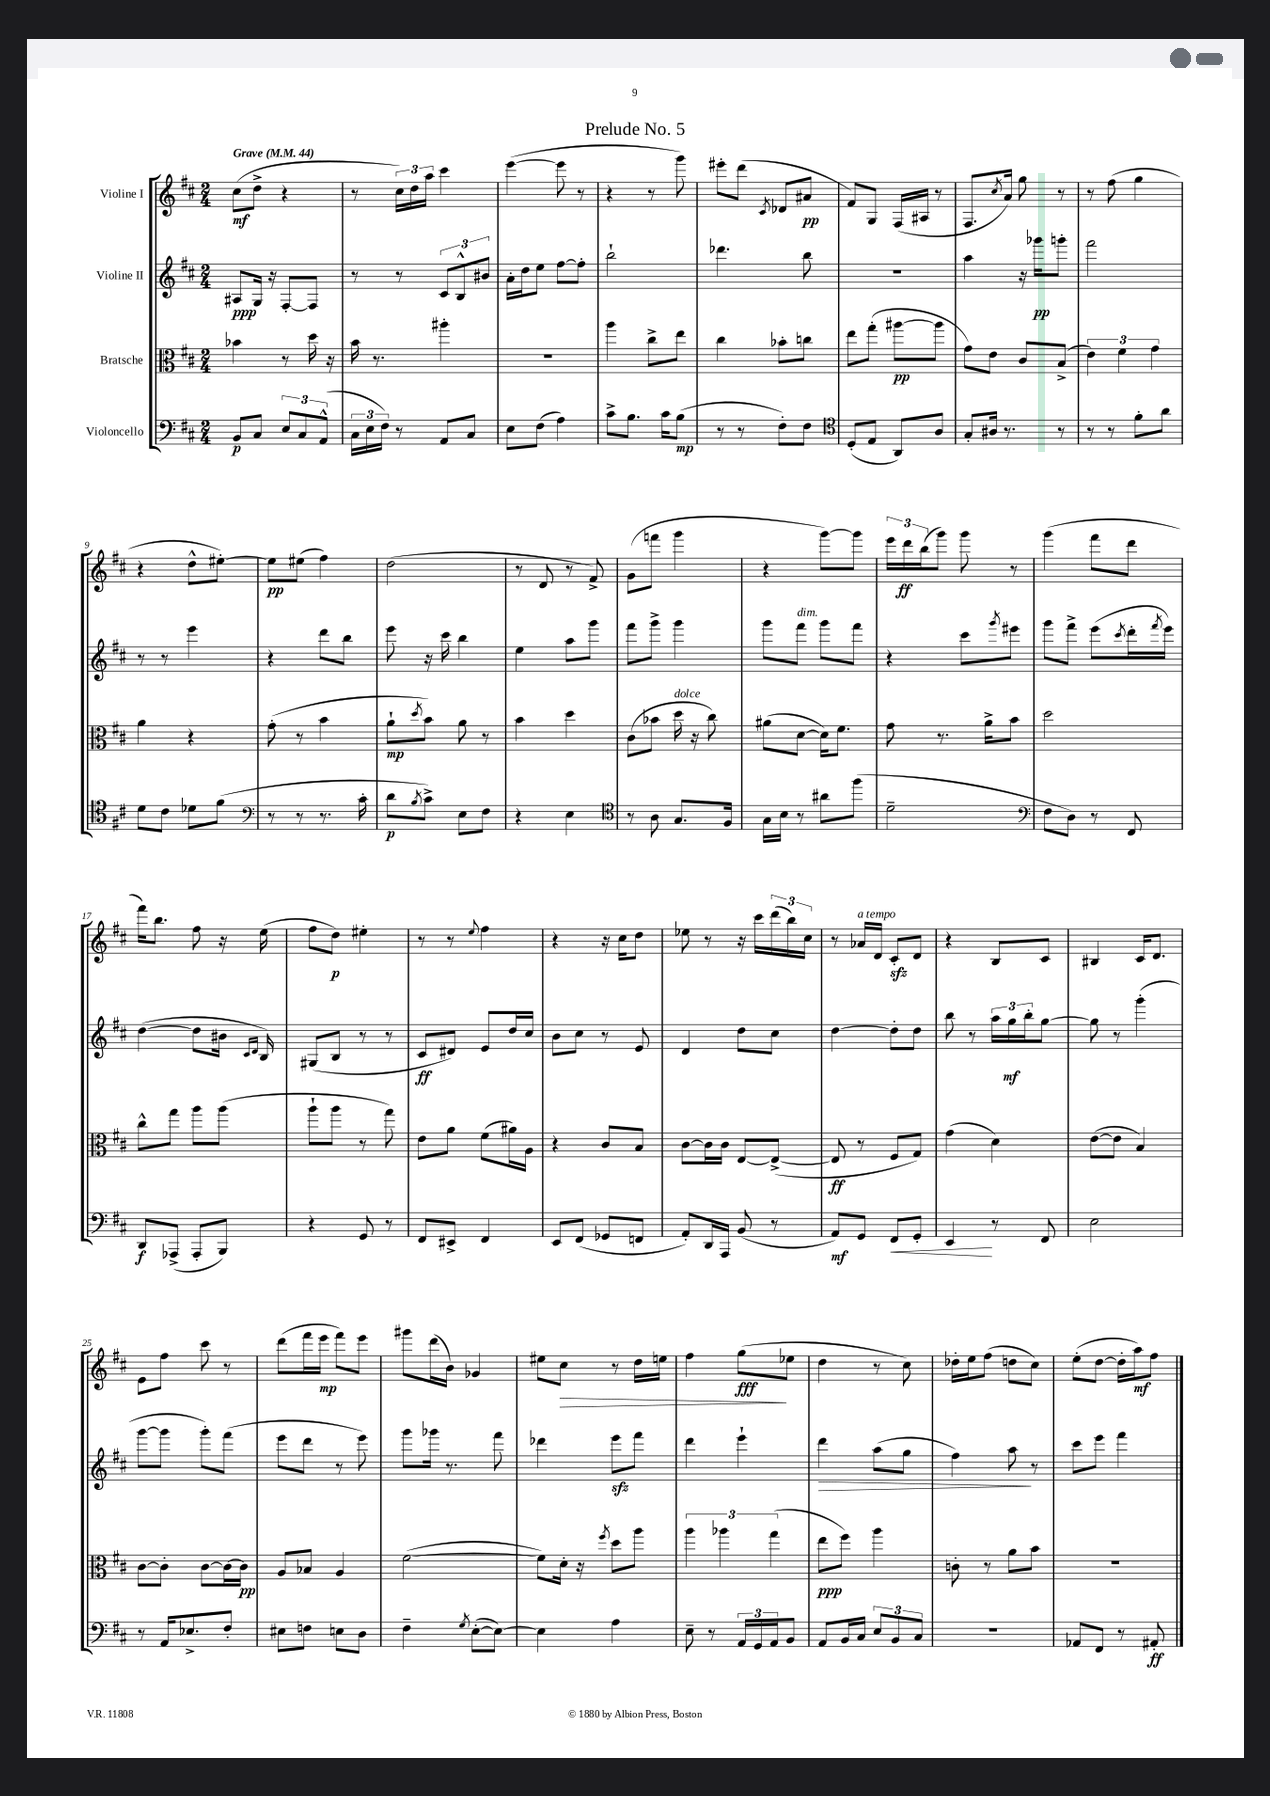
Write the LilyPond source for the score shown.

\header { title = "Prelude No. 5" }
<<
\new StaffGroup <<
\new Staff = "s0" \with { instrumentName = "Violine I" } {
    \clef treble \key d \major \numericTimeSignature \time 2/4 \tempo "Grave" 4 = 44
    cis''8\mf( d''8-> r4 |
    r8 \tuplet 3/2 { cis''16) d''16 a''16 } cis'''4 |
    e'''4~( e'''8 r8 |
    r4 r8 g'''8) |
    eis'''8-. d'''8( \acciaccatura { cis'8 } des'8 ais'8\pp |
    fis'8) g8 fis16( ais16 r8 |
    fis8. \acciaccatura { cis''8 } a'16) g''8 r8 |
    r8 fis''8( g''4 |
    r4 d''8-^ eis''8~-.) |
    eis''8\pp eis''8( fis''4) |
    d''2( |
    r8 d'8 r8 fis'8->) |
    g'8( f'''8 g'''4 |
    r4 g'''8~) g'''8 |
    \tuplet 3/2 { e'''16 d'''16\ff b''16( } g'''8) g'''8 r8 |
    g'''4( fis'''8 d'''8 |
    fis'''16) b''8. fis''8 r16 e''16( |
    fis''8 d''8\p) eis''4-. |
    r8 r8 \appoggiatura { e''8 } fis''4 |
    r4 r16 cis''16 d''8 |
    ees''8 r8 r16 cis'''16 \tuplet 3/2 { d'''16( b''16) cis''16 } |
    r8 aes'16^\markup { \italic "a tempo" } d'16 cis'8-.\sfz d'8 |
    r4 b8 cis'8 |
    bis4 cis'16 d'8. |
    e'8 fis''8 cis'''8 r8 |
    d'''8( fis'''16 e'''16\mp fis'''8) e'''8 |
    gis'''8 d'''16( b'16) ges'4 |
    eis''8 cis''8\> r8 d''16 e''16 |
    fis''4 g''8\fff\!( ees''8 |
    d''4 r8 cis''8) |
    des''16-. e''16 fis''8( d''8 cis''8) |
    e''8-.( d''8~ d''16-. a''16\mf) fis''8 \bar "|." |
}
\new Staff = "s1" \with { instrumentName = "Violine II" } {
    \clef treble \key d \major \numericTimeSignature \time 2/4
    ais8\ppp g16 r16 fis8~-. fis8 |
    r8 r8 \tuplet 3/2 { cis'8 b8-^ bis'8 } |
    a'16-. d''16 e''8 fis''8~ fis''8-. |
    b''2-! |
    des'''4. b''8 |
    r2 |
    a''4 r16 ges'''16\pp g'''8-. |
    fis'''2 |
    r8 r8 e'''4 |
    r4 d'''8 b''8 |
    e'''8 r16 cis'''16 b''4 |
    e''4 a''8 g'''8 |
    fis'''8 g'''8-> g'''4 |
    g'''8 fis'''8^\markup { \italic "dim." } g'''8 fis'''8 |
    r4 cis'''8 \acciaccatura { g'''8 } eis'''8 |
    g'''8 fis'''8-> e'''8( \acciaccatura { cis'''8 } d'''16-. \acciaccatura { fis'''8 } e'''16) |
    d''4~( d''8 bis'16 \grace { cis'16 d'16 } b16) |
    gis8( b8 r8 r8 |
    cis'8\ff dis'8) e'8 d''16 cis''16 |
    b'8 cis''8 r8 e'8 |
    d'4 d''8 cis''8 |
    d''4~ d''8-. d''8 |
    b''8 r8 \tuplet 3/2 { a''16 g''16\mf b''16-. } g''8~ |
    g''8 r8 g'''4-.( |
    g'''8~ g'''8 g'''8-.) fis'''8( |
    e'''8 d'''8 r8 e'''8) |
    g'''8 ges'''16 r8. fis'''8 |
    des'''4 e'''8\sfz fis'''8 |
    d'''4 e'''4-! |
    d'''4\> a''8( g''8 |
    fis''4) a''8\! r8 |
    cis'''8 e'''8 fis'''4 \bar "|." |
}
\new Staff = "s2" \with { instrumentName = "Bratsche" } {
    \clef alto \key d \major \numericTimeSignature \time 2/4
    bes'4 r8 d''16 r16 |
    b'16 r8. ais''4-. |
    r2 |
    a''4 cis''8-> e''8 |
    cis''4 bes'8-. c''8 |
    e''8 g''8-.( ais''8~\pp ais''8 |
    g'8) e'8 cis'8 b8->( |
    \tuplet 3/2 { e'4) fis'4 g'4 } |
    a'4 r4 |
    g'8-.( r8 b'4 |
    a'8-!\mp \acciaccatura { d''8 } b'8) a'8 r8 |
    b'4 d''4 |
    cis'8( bes'8 d''16^\markup { \italic "dolce" } r16 cis''8) |
    ais'8( d'8~ d'16) fis'8. |
    g'8 r8. a'16-> b'8 |
    d''2 |
    cis''8-^ g''8 a''8 a''8( |
    a''8-! a''8 r8 g''8) |
    e'8 a'8 fis'8( ais'16) a16 |
    r4 cis'8 b8 |
    cis'8~ cis'16 cis'16 e8~ e8~->( |
    e8\ff r8 fis8 g8) |
    g'4( d'4) |
    e'8~( e'8 b4) |
    cis'8~ cis'8-. cis'8~ cis'16~ cis'16\pp |
    a8 bes8 a4 |
    fis'2~( |
    fis'8) d'16-. r16 \acciaccatura { fis''8 } d''8 a''8 |
    \tuplet 3/2 { a''4 aes''4 g''4( } |
    e''8\ppp fis''8) a''4 |
    c'8-. r8 a'8 b'8 |
    r2 \bar "|." |
}
\new Staff = "s3" \with { instrumentName = "Violoncello" } {
    \clef bass \key d \major \numericTimeSignature \time 2/4
    b,8\p cis8 \tuplet 3/2 { e8 cis8 a,8-^( } |
    \tuplet 3/2 { cis16 e16 fis16) } r8 a,8 cis8 |
    e8 fis8( a4) |
    cis'8-> b8. cis'16 b8\mp( |
    r8 r8 fis8-.) fis8 |
    \clef tenor d8-.( e8 a,8) a8 |
    g8-. ais16 r8. r8 |
    r8 r8 fis'8-. a'8 |
    d'8 cis'8 des'8 fis'8( |
    \clef bass r8 r8 r8. cis'16-. |
    d'8\p \acciaccatura { b8 } cis'8->) e8 fis8 |
    r4 e4 |
    \clef tenor r8 a8 g8. fis16 |
    g16 b16 r8 ais'8 fis''8( |
    d'2-- |
    \clef bass fis8 d8) r8 fis,8 |
    d,8\f aes,,8->( aes,,8-. b,,8) |
    r4 g,8 r8 |
    fis,8 eis,8-> fis,4 |
    e,8 fis,8( ges,8 f,8 |
    a,8-.) d,16 a,,16 b,8( r8 |
    a,8\mf) g,8 fis,8\< g,8-. |
    e,4\! r8 fis,8 |
    e2 |
    r8 a,16 ees8.-> fis8-. |
    eis8 f8 e8 d8 |
    fis4-- \acciaccatura { g8 } e8~-.( e8~) |
    e4 a4 |
    e8-- r8 \tuplet 3/2 { a,16 g,16 a,16 } b,8 |
    a,8 b,16 cis16 \tuplet 3/2 { e8 b,8 cis8 } |
    r2 |
    aes,8 fis,8 r8 ais,8-.\ff \bar "|." |
}
>>
>>
